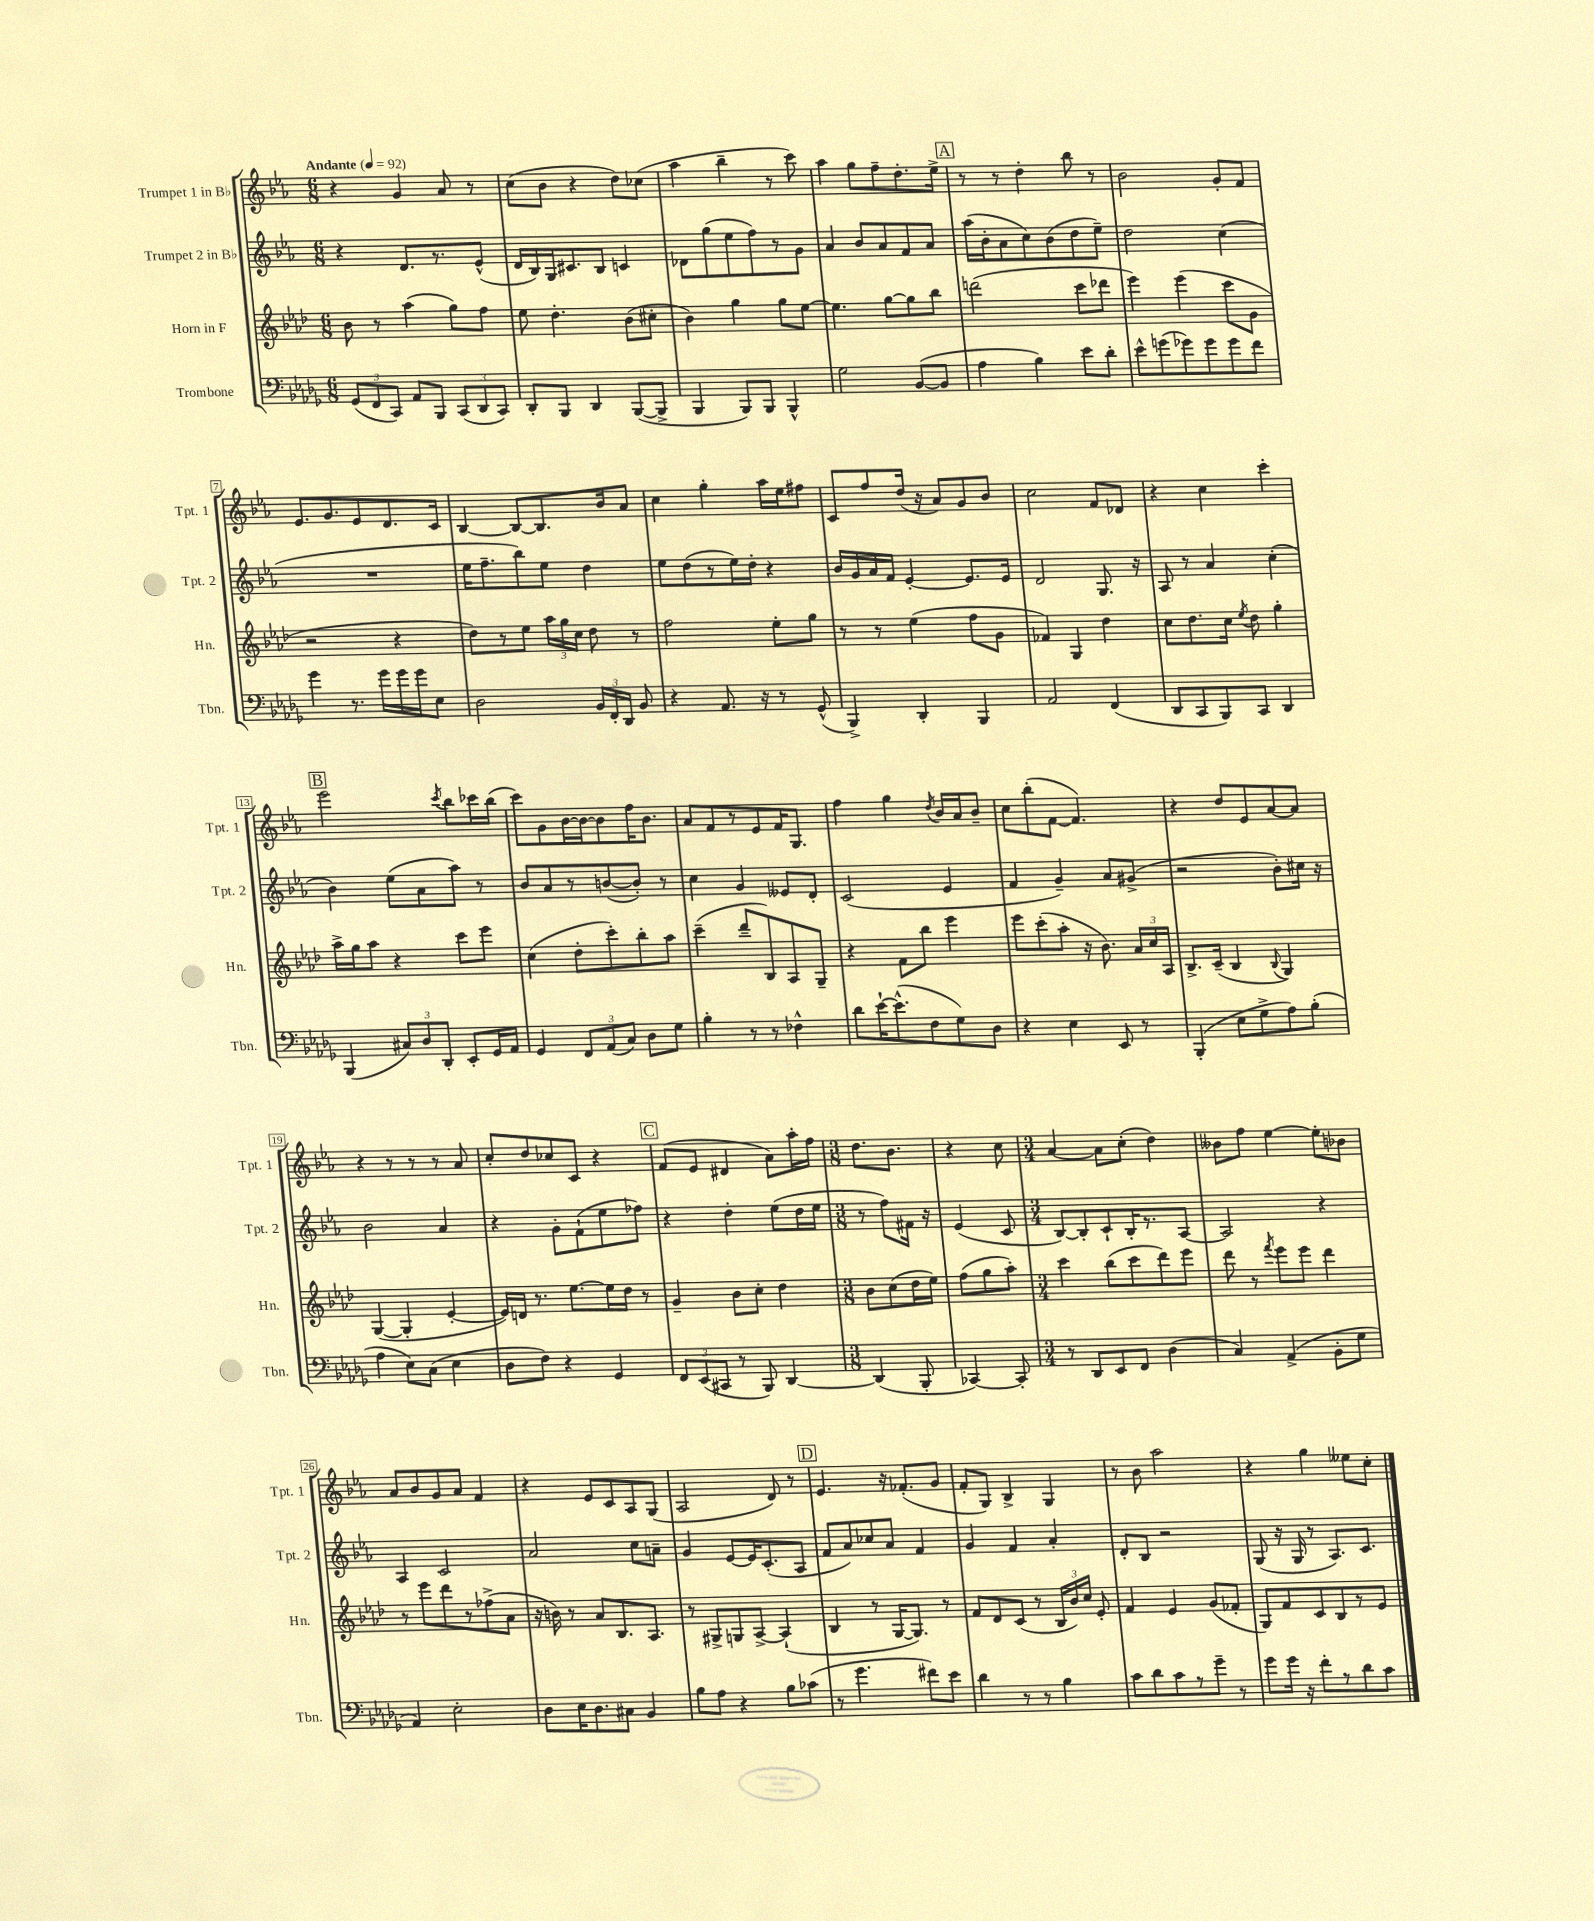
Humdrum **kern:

**kern	**kern	**kern	**kern
*part4	*part3	*part2	*part1
*staff4	*staff3	*staff2	*staff1
*I"Trombone	*I"Horn in F	*I"Trumpet 2 in B♭	*I"Trumpet 1 in B♭
*I'Tbn.	*I'Hn.	*I'Tpt. 2	*I'Tpt. 1
*clefF4	*clefG2	*clefG2	*clefG2
*k[b-e-a-d-g-]	*k[b-e-a-d-]	*k[b-e-a-]	*k[b-e-a-]
*M6/8	*M6/8	*M6/8	*M6/8
*MM92	*MM92	*MM92	*MM92
=1	=1	=1	=1
!	!	!	!LO:TX:a:B:t=Andante
(12GG-/L	8b-\	4r	4r
12FF/	.	.	.
.	8r	.	.
12CC/J)	.	.	.
8AA-/L	(4aa-\	8.d/L	4g/
8BBB-/J	.	.	.
.	.	8.r	.
(12CC/L	8gg\L)	.	8a-/
12DD-/	.	.	.
.	8ff\J	(8e-^^/J	8r
12CC/J)	.	.	.
=2	=2	=2	=2
8DD-'/L	8ee-\	16d/LL	(8cc\L
.	.	16B-/)	.
8BBB-/J	4.dd-'\	16G/J	8b-\J
.	.	8.c#X/	.
4DD-/	.	.	4r
.	.	8B-/J	.
([8BBB-/L	(8b-\L	4cn/	8dd\L)
8BBB-^/J]	8cc#X'\J	.	(8cc-X\J
=3	=3	=3	=3
4BBB-/	4b-\)	8d-X\L	4aa-\
.	.	(8gg\	.
8BBB-/L)	4gg\	8ee-\	4bb-~\
8BBB-/J	.	8ff\)	.
4BBB-^^/	8gg\L	8r	8r
.	[8ee-\J	8g\J	8ccc\)
=4	=4	=4	=4
2G-\	4.ee-\]	4a-/	4aa-\
.	.	8b-/L	8gg\L
.	[8gg\L	8a-/	8ff~\
([8BB-/L	8gg\]	8f/	8.dd'\
8BB-/J]	8bb-\J	8a-/J	.
.	.	.	16ee-^\Jk
!!LO:REH:place=s1:t=A
=5	=5	=5	=5
4A-\	(2dddn\	(16aa-\LL	8r
.	.	16b-'\J	.
.	.	8a-\	8r
4B-\)	.	8cc\)	4dd'\
.	.	(8b-\	.
8e-\L	8ccc\L	8dd\	8bb-\
8d-'\J	8ddd-X\J	8ee-~\J)	8r
=6	=6	=6	=6
8e-^^\L	4eee-\)	2dd\	2b-\
(8gn\	.	.	.
8g-X\)	(4eee-\	.	.
8g-\	.	.	.
8g-\	8ccc\L	(4cc\	8g'/L
8f\J	8g\J	.	8f/J
!!LO:LB:g=z
=7	=7	=7	=7
4g-\	2r	2.r	8.e-/L
.	.	.	8.g/
8.r	.	.	.
.	.	.	8e-/
16g-\LL	.	.	.
16g-\	4r	.	8.d/
16g-\J	.	.	.
8E-\J	.	.	.
.	.	.	16c/Jk
=8	=8	=8	=8
2D-\	8dd-\L)	16ee-\KL	[4B-/
.	.	8.ff~\	.
.	8r	.	.
.	8ee-\J	8bb-\)	8B-/L_
.	24aa-\LL	8ee-\J	8.B-/]
.	24gg\	.	.
.	24cc\JJ	.	.
24BB-/LL	8dd-\	4dd\	.
24FF'/	.	.	.
.	.	.	16b-/k
24DD-/JJ	.	.	.
8BB-/	8r	.	8a-/J
=9	=9	=9	=9
4r	2ff\	8ee-\L	4cc\
.	.	(8dd\	.
8.AA-/	.	8r	4gg'\
.	.	16ee-\L)	.
16r	.	16dd'\JJ	.
8r	8ee-'\L	4r	16aa-\LL
.	.	.	16ee-\J
(8GG-^^/	8gg\J	.	8ff#X\J
=10	=10	=10	=10
4BBB-^/)	8r	16b-/LL	8c/L
.	.	16g/	.
.	8r	16a-/	8ff/
.	.	16f/JJ	.
4DD-'/	(4ee-\	[4e-'/	(16dd/Jk
.	.	.	16r
.	.	.	8a-/L)
4BBB-/	8ff\L	8.e-/L]	8g/
.	8g\J	.	8b-/J
.	.	16e-/Jk	.
=11	=11	=11	=11
2AA-/	4f-X/)	2d/	2cc\
.	4G/	.	.
(4FF/	4dd-\	8.G/	8f/L
.	.	.	8d-X/J
.	.	16r	.
=12	=12	=12	=12
8DD-/L	8cc\L	8A-/	4r
8CC/	8.dd-\	8r	.
8BBB-/)	.	4a-/	4cc\
.	16cc\Jk	.	.
.	8qee-/	.	.
8CC/J	8dd-\	.	.
4DD-/	4gg'\	(4cc'\	4ccc'\
!!LO:LB:g=z
!!LO:REH:place=s1:t=B
=13	=13	=13	=13
(4BBB-/	16aa-^\LL	4b-\)	2eee-\
.	16gg\J	.	.
.	8aa-\J	.	.
12C#X/L)	4r	(8ee-\L	.
12D-/	.	.	.
.	.	8a-\	.
12DD-'/J	.	.	.
.	.	.	8qccc/
8EE-'/L	8ccc\L	8aa-\J)	8bb-\L
16GG-/L	8eee-\J	8r	16ccc-X\L
16AA-/JJ	.	.	(16bb-\JJ
=14	=14	=14	=14
4GG-/	(4cc\	8b-/L	8ccc\L)
.	.	8a-/	8g\
12FF/L	8dd-'\L	8r	[16b-\L
.	.	.	16b-\J_
(12AA-/	.	.	.
.	8ccc'\)	([8bn/	8b-\]
12C/J)	.	.	.
8D-\L	8bb-'\	8b'/J])	16ff\K
.	.	.	8.b-\J
8G-\J	8aa-\J	8r	.
=15	=15	=15	=15
4B-'\	(4ccc~\	4cc\	8a-/L
.	.	.	8f/
8r	8ddd-~/L	4g/	8r
8r	8B-/)	.	8e-/
4F-X^^\	8A-/	8e--X/L	16f/K
.	.	.	8.G/J
.	8G~/J	8d'/J	.
=16	=16	=16	=16
8d-\L	4r	(2c/	4ff\
[16e-`\K	.	.	.
(8.e-^^\]	.	.	.
.	8f\L	.	4gg\
8F\	8bb-\J	.	.
.	.	.	8qdd/
8G-\)	4eee-\	4e-/	16b-/LL
.	.	.	16a-/J
8D-\J	.	.	8b-~/J
=17	=17	=17	=17
4r	8eee-\L	4f/	8cc\L
.	(8ccc'\	.	(8bb-'\
4E-\	8aa-'\J	4g~/)	[8f\J
.	16r	.	4.f/])
.	8.b-\)	.	.
8EE-/	.	8a-/L	.
8r	24a-/LL	(8g#X^/J	.
.	24cc/	.	.
.	24A-/JJ	.	.
=18	=18	=18	=18
(4BBB-'/	8.B-^/L	2r	4r
.	(16c~/Jk	.	.
8E-\L	4B-/	.	8dd/L
8G-^\	.	.	8e-/
.	8qqB-/	.	.
8A-\)	4G/)	8b-'\L)	[8a-/
(8B-'\J	.	16cc#X\Jk	8a-/J]
.	.	16r	.
!!LO:LB:g=z
=19	=19	=19	=19
4A-\	([4G/	2b-\	4r
8E-\L)	4G'/]	.	8r
(8C\J	.	.	8r
4E-\	[4e-'/	4a-/	8r
.	.	.	8a-/
=20	=20	=20	=20
8D-\L	16e-/LL])	4r	8cc'/L
.	16dn/JJ	.	.
8F\J)	8.r	.	8dd/
4r	.	8g'\L	8cc-X/
.	[8.ee-\L	.	.
.	.	(8f`\	8c/J
4GG-/	16ee-\L]	8ee-\	4r
.	16dd-\JJ	.	.
.	8r	8ff-X\J)	.
!!LO:REH:place=s1:t=C
=21	=21	=21	=21
12FF/L	4g~/	4r	(8f/L
(12EE-/	.	.	.
.	.	.	8e-/J
12CC#X/J	.	.	.
8r	8b-\L	4dd'\	4d#X/
8BBB-/)	8cc'\J	.	.
[4DD-/	4dd-\	(8ee-\L	8a-\L)
.	.	16dd\L	16aa-'\L
.	.	16ee-\JJ	16ff\JJ
=22	=22	=22	=22
*M3/8	*M3/8	*M3/8	*M3/8
(4DD-/]	8b-\L	8r	8.dd\L
.	(8cc\	8ff\L)	.
.	.	.	8.b-\J
8BBB-'/	16dd-\L	16f#X\Jk	.
.	16ee-\JJ)	16r	.
=23	=23	=23	=23
[4CC-X/)	(8ff\L	(4e-/	4r
.	8gg\	.	.
8CC-'/]	8aa-'\J)	8c/	8cc\
=24	=24	=24	=24
*M3/4	*M3/4	*M3/4	*M3/4
8r	4ccc\	[8B-/L)	[4a-/
8DD-/L	.	8B-'/]	.
8EE-/	(8bb-\L	8c`/	8a-\L]
8FF/J	8ccc\	16B-'/K	(8cc'\J
.	.	8.r	.
(4D-\	8ddd-\)	.	4dd\)
.	8eee-\J	[8A-/J	.
=25	=25	=25	=25
4C/)	8ddd-\	2A-/]	8b--X\L
.	8r	.	8ff\J
.	8qfff/	.	.
(4AA-^/	8eee-\L	.	[4ee-\
.	8eee-\J	.	.
8BB-'\L	4ddd-\	4r	8ee-'\L]
8G-\J	.	.	8b-X\J
!!LO:LB:g=z
=26	=26	=26	=26
4AA-/)	8r	4A-/	8a-/L
.	8eee-\L	.	8b-/
2E-'\	8ddd-\	2c/	8g/
.	8r	.	8a-/J
.	(8ff-X^\	.	4f/
.	8a-\J	.	.
=27	=27	=27	=27
8D-\L	16r	2a-/	4r
.	16bn\)	.	.
16E-\K	8r	.	.
8.D-\	.	.	.
.	8a-/L	.	8e-/L
8C#X\J	8.B-/	.	8c/
4BB-/	.	8cc\L	8A-/
.	8.A-/J	.	.
.	.	8an~\J	(8G/J
=28	=28	=28	=28
8B-\L	8r	4g/	2A-/
8A-\J	8G#X^/L	.	.
4r	8Gn/	[8e-/L	.
.	[8A-^/J	16e-/K]	.
.	.	(8.c'/	.
8B-\L	(4A-`/]	.	8d/)
(8c-X\J	.	8A-/J	8r
!!LO:REH:place=s1:t=D
=29	=29	=29	=29
8r	4B-/	8f/L	4.e-/
4.g-\	.	8a-/)	.
.	8r	8cc-X/	.
.	[16G/KL	8a-/J	16r
.	8.G/J])	.	(8.f-X'/L
8f#X\L)	.	4f/	.
8e-\J	8r	.	8g/J
=30	=30	=30	=30
4d-\	8f/L	4g/	8f'/L
.	8d-/	.	8G/J)
8r	(8c/J	4f/	4B-^/
8r	8r	.	.
4B-\	24B-/LL	4a-'/	4G/
.	24b-/)	.	.
.	24cc/JJ	.	.
.	8e-'/	.	.
=31	=31	=31	=31
8c\L	4f/	8d'/L	8r
8d-\	.	8B-/J	8b-\
8c\	4e-/	2r	2aa-\
8r	.	.	.
8g-~\J	(8g/L	.	.
8r	8f-X'/J	.	.
=32	=32	=32	=32
8g-\L	8G/L)	(8G/	4r
16g-\Jk	8f/	16r	.
16r	.	16G/	.
8f'\L	8c/	8r	4gg\
8r	8B-/	8.A-/L)	.
8d-\	8r	.	8ee--X\L
.	.	8.c/J	.
8c\J	8e-/J	.	8cc'\J
==	==	==	==
*-	*-	*-	*-
